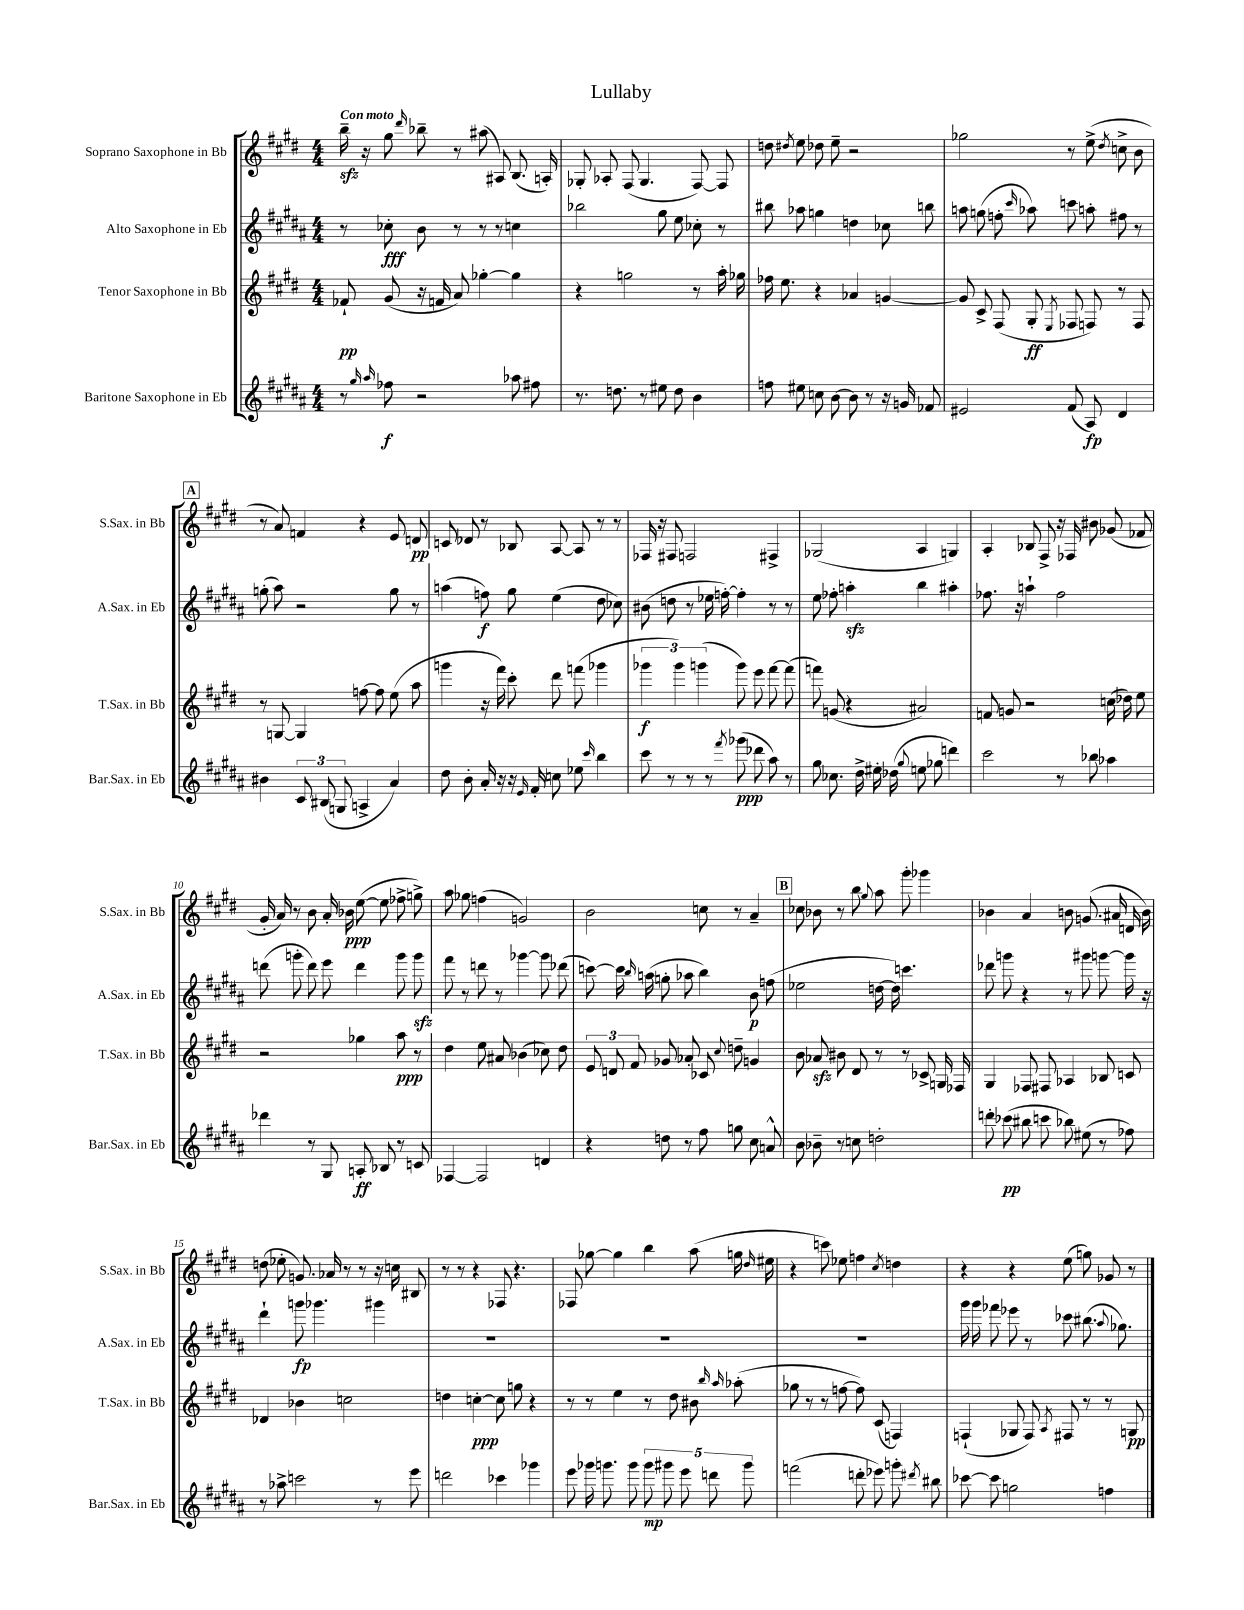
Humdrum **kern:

**kern	**dynam	**kern	**dynam	**kern	**dynam	**kern	**dynam
*part4	*part4	*part3	*part3	*part2	*part2	*part1	*part1
*staff4	*staff4	*staff3	*staff3	*staff2	*staff2	*staff1	*staff1
*I"Baritone Saxophone in Eb	*	*I"Tenor Saxophone in Bb	*	*I"Alto Saxophone in Eb	*	*I"Soprano Saxophone in Bb	*
*I'Bar.Sax. in Eb	*	*I'T.Sax. in Bb	*	*I'A.Sax. in Eb	*	*I'S.Sax. in Bb	*
*clefG2	*	*clefG2	*	*clefG2	*	*clefG2	*
*k[f#c#g#d#a#]	*	*k[f#c#g#d#]	*	*k[f#c#g#d#a#]	*	*k[f#c#g#d#]	*
*M4/4	*	*M4/4	*	*M4/4	*	*M4/4	*
=1	=1	=1	=1	=1	=1	=1	=1
!	!	!	!	!	!	!LO:TX:a:B:t=Con moto	!
8r	.	8f-X`/	pp	8r	.	16bbzz~\	.
.	.	.	.	.	.	16r	.
16qqgg#/	.	.	.	.	.	.	.
16qqaa#/	.	.	.	.	.	.	.
8ff-X\	f	(8g#/	.	8cc-X'\	fff	8gg#\	.
.	.	.	.	.	.	16qqddd#/	.
2r	.	16r	.	8b\	.	8bb-X~\	.
.	.	16fn/	.	.	.	.	.
.	.	8a/)	.	8r	.	8r	.
.	.	[4gg-X'\	.	8r	.	(8aa#X\	.
.	.	.	.	8r	.	8A#X/)	.
8aa-X\	.	4gg-\]	.	4ccn\	.	(8.B/	.
8ff#X\	.	.	.	.	.	.	.
.	.	.	.	.	.	16An'/)	.
=2	=2	=2	=2	=2	=2	=2	=2
8.r	.	4r	.	2bb-X\	.	8G-X'/	.
.	.	.	.	.	.	8A-X'/	.
8.ddn\	.	.	.	.	.	.	.
.	.	2ggn\	.	.	.	(8F#/	.
8r	.	.	.	.	.	4.G-/	.
8ee#X\	.	.	.	8gg#\	.	.	.
8dd\	.	.	.	8ee\	.	.	.
4b\	.	8r	.	8cc-X'\	.	[8F#/)	.
.	.	16aa'\	.	8r	.	8F#/]	.
.	.	16gg-X\	.	.	.	.	.
=3	=3	=3	=3	=3	=3	=3	=3
8ffn\	.	16ff-X\	.	8bb#X\	.	8ddn\	.
.	.	8.ee\	.	.	.	.	.
.	.	.	.	.	.	8qdd#X/	.
8ee#X\	.	.	.	8aa-X\	.	8ee\	.
8ccn\	.	4r	.	4ggn\	.	8dd-X\	.
[8b\	.	.	.	.	.	8ee~\	.
8b\]	.	4a-X/	.	4ddn\	.	2r	.
8r	.	.	.	.	.	.	.
16r	.	[4gn/	.	8cc-X\	.	.	.
16gn/	.	.	.	.	.	.	.
8f-X/	.	.	.	8bbn\	.	.	.
=4	=4	=4	=4	=4	=4	=4	=4
2e#X/	.	8g/]	.	8aan\	.	2gg-X\	.
.	.	8c#^/	.	(8ggn\	.	.	.
.	.	(8F#/	.	8ffn'\	.	.	.
.	.	.	.	16qqccc#/	.	.	.
.	.	8G#'/	ff	8aa-X\)	.	.	.
.	.	8qE/	.	.	.	.	.
(8f#/	.	8F-X/	.	8cccn\	.	8r	.
8A#/)	fp	8Fn/)	.	8aan'\	.	(8ee^\	.
.	.	.	.	.	.	8qdd#/	.
4d#/	.	8r	.	8ff#X\	.	8ccn^\	.
.	.	8F/	.	8r	.	8b\	.
!!LO:LB:g=z
!!LO:REH:place=s1:t=A
=5	=5	=5	=5	=5	=5	=5	=5
4b#X\	.	8r	.	(8ggn'\	.	8r	.
.	.	[8Gn/	.	8aa#\)	.	8a/)	.
12c#/	.	4G/]	.	2r	.	4fn/	.
(12B#X/	.	.	.	.	.	.	.
12Gn/	.	.	.	.	.	.	.
4An^/	.	[8ffn\	.	.	.	4r	.
.	.	8ff\]	.	.	.	.	.
4a#/)	.	(8ee\	.	8gg\	.	8e/	.
.	.	8aa\	.	8r	.	8dn/	pp
=6	=6	=6	=6	=6	=6	=6	=6
8dd#\	.	4gggn\	.	(4aan\	.	8cn/	.
8b'\	.	.	.	.	.	8d-X/	.
16a#'/	.	16r	.	8ffn\)	f	8r	.
16r	.	16fff#\)	.	.	.	.	.
16r	.	8ccc#'\	.	8gg#\	.	8B-X/	.
16qqe/	.	.	.	.	.	.	.
16f#'/	.	.	.	.	.	.	.
8ccn\	.	8ddd#\	.	(4ee\	.	[8A/	.
8ee-X\	.	(8fffn\	.	.	.	8A/]	.
16qqccc#/	.	.	.	.	.	.	.
4bb\	.	4ggg-X\	.	8dd#\	.	8r	.
.	.	.	.	8cc-X\)	.	8r	.
=7	=7	=7	=7	=7	=7	=7	=7
8ccc#\	.	6ggg-X\	f	(8b#X\	.	16F-X/	.
.	.	.	.	.	.	16r	.
8r	.	.	.	8ddn\	.	8F#X/	.
.	.	6ggg-\)	.	.	.	.	.
8r	.	.	.	8r	.	2Fn/	.
.	.	(6gggn\	.	.	.	.	.
8r	.	.	.	16ee-X\	.	.	.
.	.	.	.	[16ffn'\)	.	.	.
8qfff#/	.	.	.	.	.	.	.
(8ggg-X\	ppp	8ggg\)	.	4ff'\]	.	.	.
8ddd-X\	.	8eee\	.	.	.	.	.
8aa#\)	.	[8fff#\	.	8r	.	4F#X^/	.
8r	.	(8fff#\]	.	8r	.	.	.
=8	=8	=8	=8	=8	=8	=8	=8
8gg#\	.	8fffn\)	.	8ee\	.	(2G-X/	.
8.cc-X\	.	(8gn/	.	8ff-X'\	.	.	.
.	.	4r	.	4aanzz'\	.	.	.
16dd#^\	.	.	.	.	.	.	.
16ee#X'\	.	.	.	.	.	.	.
(16dd-X\	.	.	.	.	.	.	.
8qqgg#/	.	.	.	.	.	.	.
8een\	.	2a#X/)	.	4bb\	.	4A/	.
8gg-X\	.	.	.	.	.	.	.
4dddn\)	.	.	.	4aa#X'\	.	4Gn/)	.
=9	=9	=9	=9	=9	=9	=9	=9
2ccc#\	.	8fn/	.	8.ff-X\	.	4A'/	.
.	.	8gn/	.	.	.	.	.
.	.	.	.	16r	.	.	.
.	.	2r	.	4aan`\	.	8B-X/	.
.	.	.	.	.	.	8F#^/	.
8r	.	.	.	2ff-\	.	16r	.
.	.	.	.	.	.	16F-X/	.
8bb-X\	.	.	.	.	.	8b#X\	.
4aa-X\	.	(16ccn\	.	.	.	(8g-X/	.
.	.	16dd-X\)	.	.	.	.	.
.	.	8ee\	.	.	.	8f-X/	.
!!LO:LB:g=z
=10	=10	=10	=10	=10	=10	=10	=10
4ddd-X\	.	2r	.	(8dddn\	.	16g#'/	.
.	.	.	.	.	.	16a/)	.
.	.	.	.	8gggn'\	.	8r	.
8r	.	.	.	8ddd\)	.	8b\	.
8G#/	.	.	.	8eee\	.	16a'/	.
.	.	.	.	.	.	16b-X\	ppp
8An'/	ff	4gg-X\	.	4ddd\	.	([8ee\	.
8B-X/	.	.	.	.	.	8ee\]	.
8r	.	8aa\	ppp	8ggg\	.	8ff-X^\	.
8cn/	.	8r	.	8gggzz\	.	8ggn^\)	.
=11	=11	=11	=11	=11	=11	=11	=11
[4F-X/	.	4dd#\	.	8fff#\	.	8aa\	.
.	.	.	.	8r	.	8gg-X\	.
2F-/]	.	8ee\	.	8dddn\	.	(4ffn\	.
.	.	8a#X/	.	8r	.	.	.
.	.	(4b-X\	.	[4ggg-X\	.	2gn/)	.
4dn/	.	8cc-X\)	.	8ggg-\]	.	.	.
.	.	8dd#\	.	(8ddd-X\	.	.	.
=12	=12	=12	=12	=12	=12	=12	=12
4r	.	12e/	.	[8cccn\)	.	2b\	.
.	.	12dn/	.	.	.	.	.
.	.	.	.	16ccc\]	.	.	.
.	.	12f#/	.	.	.	.	.
.	.	.	.	16qqbb/	.	.	.
.	.	.	.	(16aan\	.	.	.
8ddn\	.	8g-X/	.	8ggn'\	.	.	.
8r	.	8a-X'/	.	8aa-X\	.	.	.
8ff#\	.	8c-X/	.	4bb\)	.	8ccn\	.
.	.	8qqcc#/	.	.	.	.	.
8ggn\	.	8ddn~\	.	.	.	8r	.
8cc#\	.	4gn/	.	8b\	p	4a~/	.
8an^^/	.	.	.	(8ffn\	.	.	.
!!LO:REH:place=s1:t=B
=13	=13	=13	=13	=13	=13	=13	=13
8b\	.	8b\	.	2ee-X\	.	8cc-X\	.
8b-X~\	.	8a-Xzz/	.	.	.	8b-X\	.
8r	.	8b#X\	.	.	.	8r	.
8ccn\	.	8d#/	.	.	.	8bb\	.
.	.	.	.	.	.	8qqgg#/	.
2ddn'\	.	8r	.	[16ddn\	.	8aa\	.
.	.	.	.	16dd\])	.	.	.
.	.	8r	.	4.cccn\	.	8ggg#'\	.
.	.	8c-X^/	.	.	.	4ggg-X\	.
.	.	16Gn/	.	.	.	.	.
.	.	16F-X/	.	.	.	.	.
=14	=14	=14	=14	=14	=14	=14	=14
8dddn'\	.	4G#/	.	8ddd-X\	.	4b-X\	.
(8ccc-X\	pp	.	.	8gggn\	.	.	.
8bb#X\	.	8F-X/	.	4r	.	4a/	.
8cccn\	.	8F#X/	.	.	.	.	.
8bb-X\)	.	4A-X/	.	8r	.	8bn\	.
(8ee#X\	.	.	.	8ggg#X\	.	(8.gn/	.
8r	.	8B-X/	.	[8gggn\	.	.	.
.	.	.	.	.	.	16a#X/	.
8ff-X\)	.	8cn/	.	16ggg\]	.	16dn/	.
.	.	.	.	16r	.	16b\)	.
!!LO:LB:g=z
=15	=15	=15	=15	=15	=15	=15	=15
8r	.	4d-X/	.	4ddd#`\	.	(8ddn\	.
8aa-X^\	.	.	.	.	.	8ee-X'\	.
2cccn\	.	4b-X\	.	8gggn\	fp	8.gn/)	.
.	.	.	.	4.ggg-X\	.	.	.
.	.	.	.	.	.	16a-X/	.
.	.	2ccn\	.	.	.	8r	.
.	.	.	.	.	.	8r	.
8r	.	.	.	4ggg#X\	.	16r	.
.	.	.	.	.	.	16ccn\	.
8eee\	.	.	.	.	.	8B#X/	.
=16	=16	=16	=16	=16	=16	=16	=16
2dddn\	.	4ddn\	.	1r	.	8r	.
.	.	.	.	.	.	8r	.
.	.	[4ccn'\	ppp	.	.	4r	.
4ccc-X\	.	8cc\]	.	.	.	8F-X/	.
.	.	8ggn\	.	.	.	4.r	.
4ggg-X\	.	4r	.	.	.	.	.
=17	=17	=17	=17	=17	=17	=17	=17
8eee\	.	8r	.	1r	.	8F-X/	.
16ggg-X\	.	8r	.	.	.	[8gg-X\	.
8.gggn\	.	.	.	.	.	.	.
.	.	4ee\	.	.	.	4gg-\]	.
8ggg\	.	.	.	.	.	.	.
10ggg\	mp	8r	.	.	.	4bb\	.
10ggg#X\	.	.	.	.	.	.	.
.	.	8dd#\	.	.	.	.	.
10eee\	.	.	.	.	.	.	.
.	.	8b#X\	.	.	.	(8aa\	.
10dddn\	.	.	.	.	.	.	.
.	.	16qqbb/	.	.	.	.	.
.	.	16qqaa/	.	.	.	.	.
.	.	(8aa-X'\	.	.	.	16ggn\	.
10ggg#\	.	.	.	.	.	.	.
.	.	.	.	.	.	16qqdd#/	.
.	.	.	.	.	.	16ee#X\	.
=18	=18	=18	=18	=18	=18	=18	=18
(2fffn\	.	8gg-X\	.	1r	.	4r	.
.	.	8r	.	.	.	.	.
.	.	8r	.	.	.	8cccn\)	.
.	.	[8ffn\	.	.	.	8ee-X\	.
8dddn'\	.	8ff\])	.	.	.	4ffn\	.
8eee-X\)	.	(8c#/	.	.	.	.	.
.	.	.	.	.	.	8qcc#/	.
8gggn'\	.	4Fn/)	.	.	.	4ddn\	.
8qddd#X/	.	.	.	.	.	.	.
8bb#X\	.	.	.	.	.	.	.
=19	=19	=19	=19	=19	=19	=19	=19
[8ccc-X\	.	(4Fn`/	.	16ggg#\	.	4r	.
.	.	.	.	16ggg#\	.	.	.
8ccc-\]	.	.	.	8fff-X\	.	.	.
2ggn\	.	8G-X/	.	8eee-X\	.	4r	.
.	.	8F/)	.	8r	.	.	.
.	.	8qA/	.	.	.	.	.
.	.	8F#X/	.	8ccc-X\	.	(8ee\	.
.	.	8r	.	(8.bb#X\	.	8ggn\)	.
4ffn\	.	8r	.	.	.	8g-X/	.
.	.	.	.	8qqaa#/	.	.	.
.	.	.	.	8.gg-X\)	.	.	.
.	.	8Gn/	pp	.	.	8r	.
==	==	==	==	==	==	==	==
*-	*-	*-	*-	*-	*-	*-	*-
